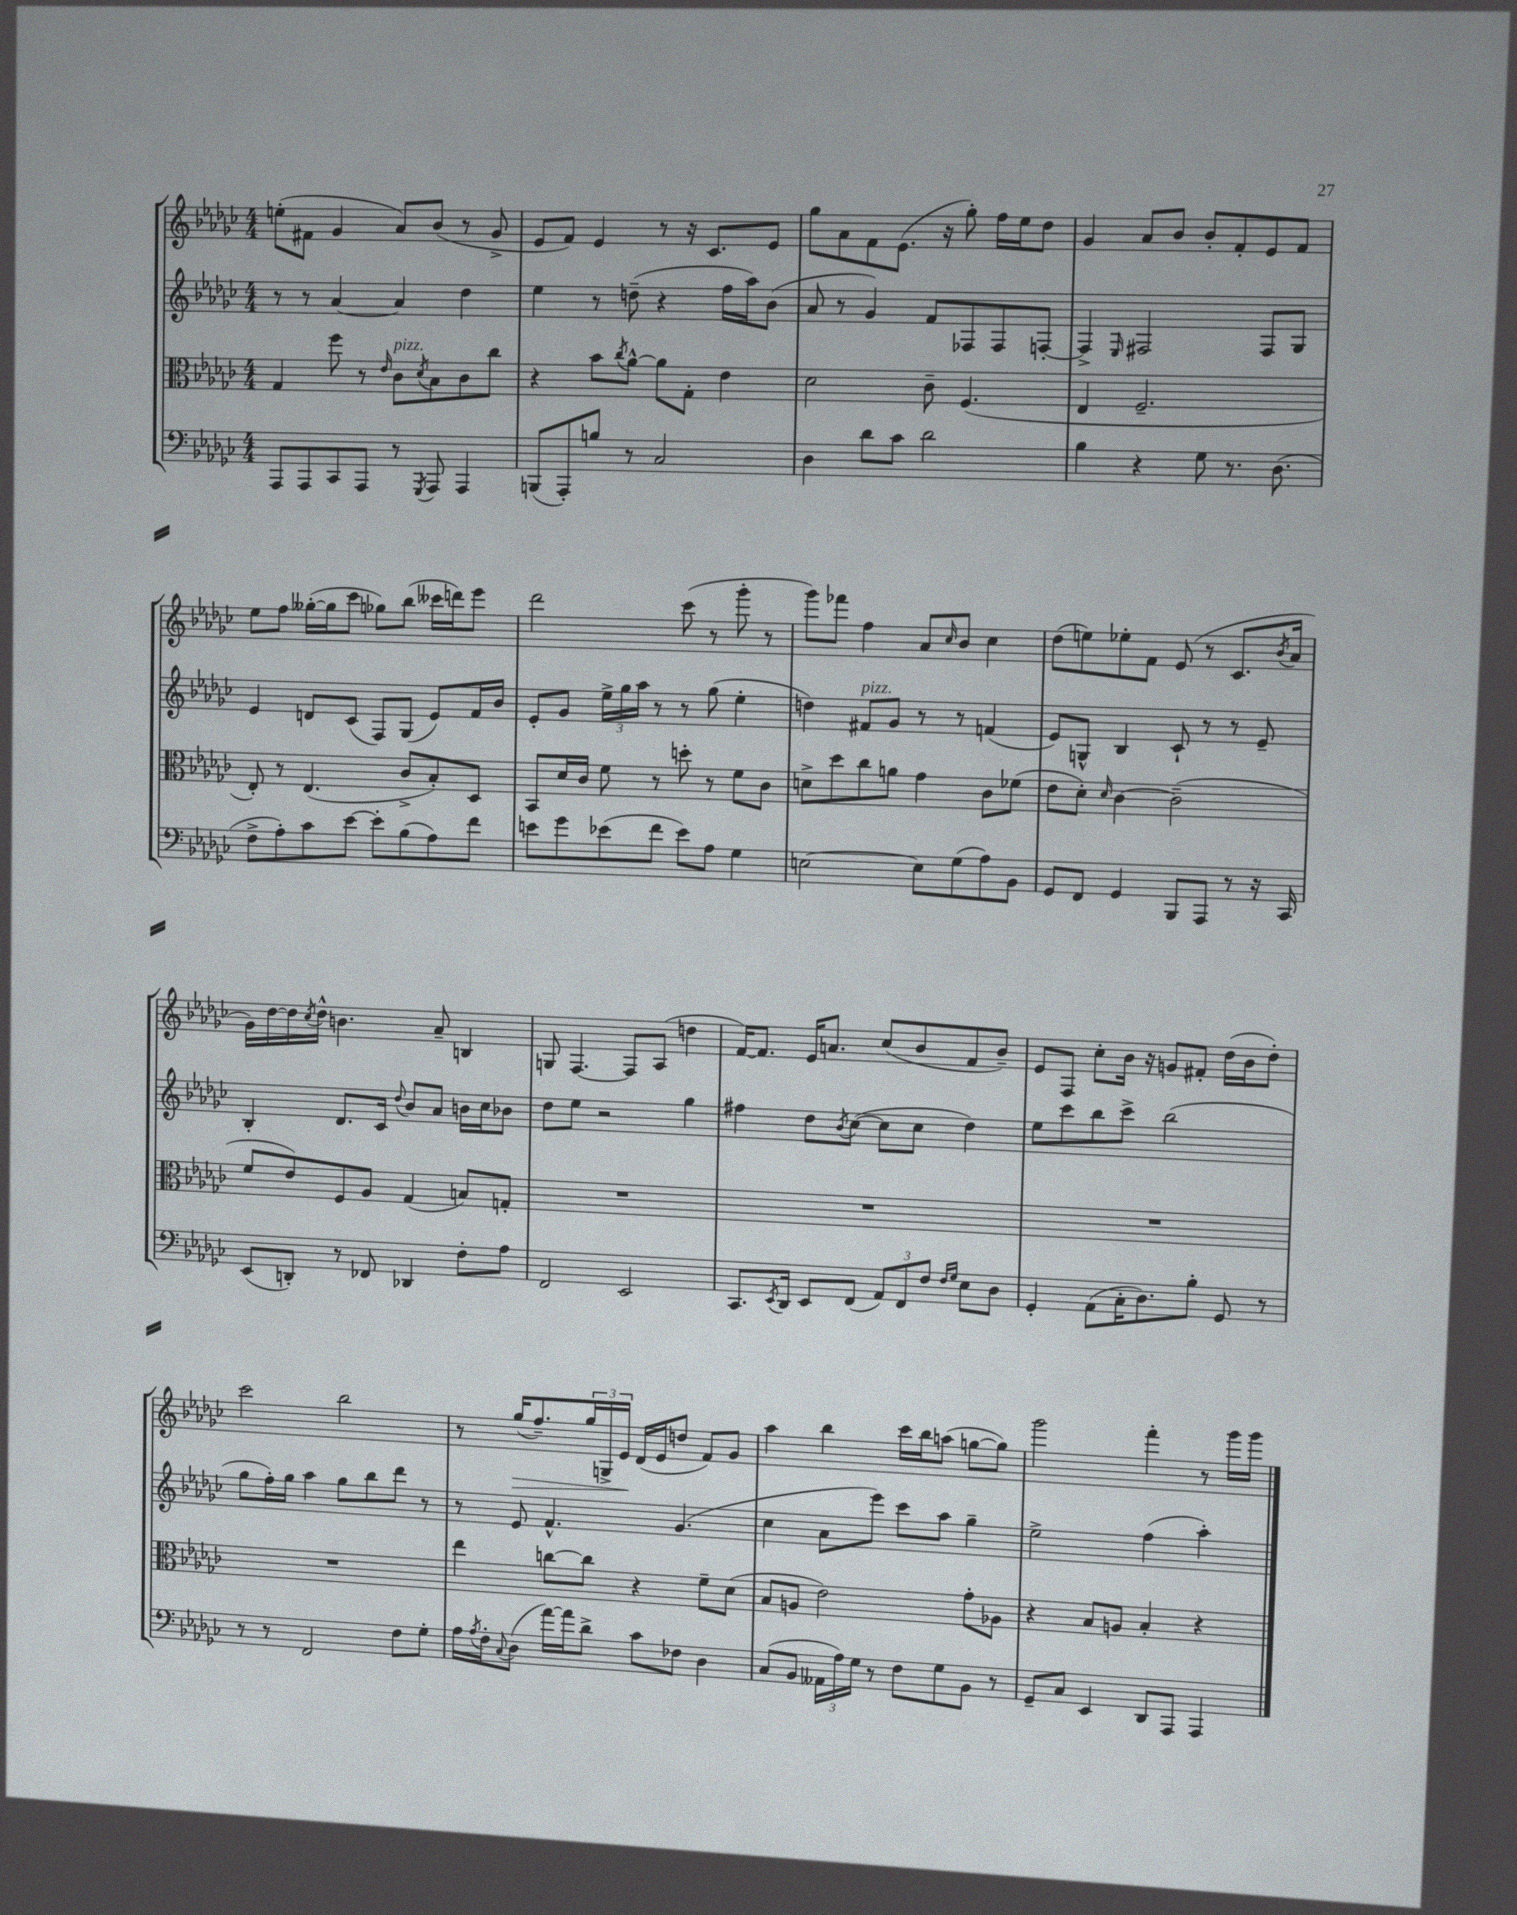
<<
\new StaffGroup <<
\new Staff = "s0" {
    \clef treble \key ges \major \numericTimeSignature \time 4/4
    e''8-.( fis'8 ges'4 aes'8) bes'8( r8 ges'8-> |
    ees'8 f'8) ees'4 r8 r16 ces'8. ees'8 |
    ges''8 aes'8 f'8 ees'8.( r16 ges''8-.) f''16 ees''16 des''8 |
    ges'4 aes'8 bes'8 bes'8-. f'8-. ees'8 f'8 |
    ees''8 f''8 geses''16~-.( geses''16 ces'''8 ges''8) bes''8( ceses'''16 d'''16) ees'''8 |
    des'''2 ces'''8( r8 ges'''8-. r8 |
    ges'''8) fes'''8 f''4 aes'8 \grace { ces''16 } bes'8 ces''4 |
    des''8( e''8) ees''8-. f'8 ees'8( r8 ces'8. \acciaccatura { bes'8 } aes'16 |
    ges'16) des''16~ des''16 \acciaccatura { ces''8 } des''16-^ b'4. aes'8-- b4 |
    g8 f4.~ f8 aes8( d''4 |
    f'16~) f'8. ees'16 a'8. ces''8( bes'8 f'8 bes'8--) |
    ees'8 f8 ces''8-. bes'16 r16 g'8 fis'8-. des''16( bes'16 des''8-.) |
    ces'''2 bes''2 |
    r8 ges''16\>( f''8.--) \tuplet 3/2 { ges''16 g16-> ees'16\! } des'16( ees'16 d''8 f'8) ges'8 |
    aes''4 bes''4 ces'''16 bes''16 a''8( g''8~ g''8) |
    ges'''2 f'''4-. r8 ges'''16 ges'''16 \bar "|." |
}
\new Staff = "s1" {
    \clef treble \key ges \major \numericTimeSignature \time 4/4
    r8 r8 aes'4~ aes'4 des''4 |
    ees''4 r8 d''8--( r4 f''16 aes''16) bes'8( |
    aes'8 r8 ges'4) f'8 fes8 fes8 f8~-. |
    f4-> \grace { ees16 } fis2 fis8 ges8 |
    ees'4 d'8 ces'8( f8) ges8( ees'8) f'16 bes'16 |
    ees'8-. ges'8 \tuplet 3/2 { ees''16-> ges''16 aes''16 } r8 r8 ges''8( ees''4-. |
    d''4) fis'8^\markup { \italic "pizz." } ges'8 r8 r8 f'4( |
    ees'8) g8-^ bes4 ces'8-! r8 r8 ees'8-- |
    bes4-. des'8. ces'16 \appoggiatura { des''8 } bes'8 aes'8 b'16 ces''16 bes'8 |
    des''8 ees''8 r2 ges''4 |
    fis''4 des''8 \acciaccatura { bes'8 } ces''8~( ces''8 ces''8 des''4) |
    ees''8 ces'''8 bes''8 ces'''8-> bes''2( |
    ges''8 f''16-.) ges''16 aes''4 ges''8 bes''8 des'''8 r8 |
    r8 ees'8 f'4.-^ ges'4.( |
    ces''4 aes'8 ees'''8) ces'''8 aes''8 ges''4-- |
    ees''2-> f''4( aes''4-.) \bar "|." |
}
\new Staff = "s2" {
    \clef alto \key ges \major \numericTimeSignature \time 4/4
    ges4 f''8 r8 \grace { ees'16 } ces'8^\markup { \italic "pizz." } \acciaccatura { des'8 } bes8 ces'8 ces''8 |
    r4 bes'8 \acciaccatura { ces''8 } aes'8~-^ aes'8 ges8-. ees'4 |
    des'2 ces'8-- f4.( |
    ees4 f2.-- |
    ees8-.) r8 ees4.( ces'8-> bes8-.) des8 |
    bes,8 des'16 ces'16 f'8 r8 d''8-. r8 f'8 ces'8 |
    d'8-> des''8 ces''8 a'8 ges'4 ces'8 fes'8( |
    ees'8 des'8-.) \grace { des'16 } ces'4~ ces'2--( |
    f'8 ees'8) f8 aes8 ges4( b8) g8-. |
    R1 |
    R1 |
    R1 |
    R1 |
    ees''4 c''8~ c''8 r4 f'8-- des'8( |
    bes8 a8 ees'2) ges'8-. aes8 |
    r4 bes8 a8 bes4-. r4 \bar "|." |
}
\new Staff = "s3" {
    \clef bass \key ges \major \numericTimeSignature \time 4/4
    aes,,8 aes,,8 ces,8 aes,,8 r8 \acciaccatura { ges,,8 } aes,,8 aes,,4 |
    b,,8( aes,,8-.) b8 r8 ces2 |
    des4 des'8 ces'8 des'2 |
    bes4 r4 ges8 r8. des8.( |
    f8-> aes8-.) ces'8 ees'8~ ees'8-. bes8( aes8) f'8 |
    e'8 ges'8 ees'8( f'8 ees'8) aes8 ges4 |
    e2~ e8 ges8( aes8) bes,8 |
    ges,8 f,8 ges,4 bes,,8 aes,,8 r8 r16 ces,16 |
    ees,8( d,8-.) r8 fes,8 des,4 f8-. aes8 |
    f,2 ees,2 |
    ces,8. \acciaccatura { ees,8 } des,16 ees,8 f,8( \tuplet 3/2 { aes,8) f,8 f8 } \grace { f16 ges16 } ees8 des8 |
    ges,4-. aes,8( ces16-. des8.) bes8-. ges,8 r8 |
    r8 r8 f,2 f8 ges8-. |
    aes16 \acciaccatura { aes8 } f16-. \appoggiatura { ces8 } des8( aes'16~) aes'16 des'8-> ces'8 fes8 des4 |
    ces8( bes,8 \tuplet 3/2 { aeses,16 aes16) ges16 } r8 f8 ges8 bes,8 r8 |
    ges,8-- ces8 ees,4 des,8 aes,,8 aes,,4 \bar "|." |
}
>>
>>
\layout { \context { \Score \remove "Bar_number_engraver" } }
